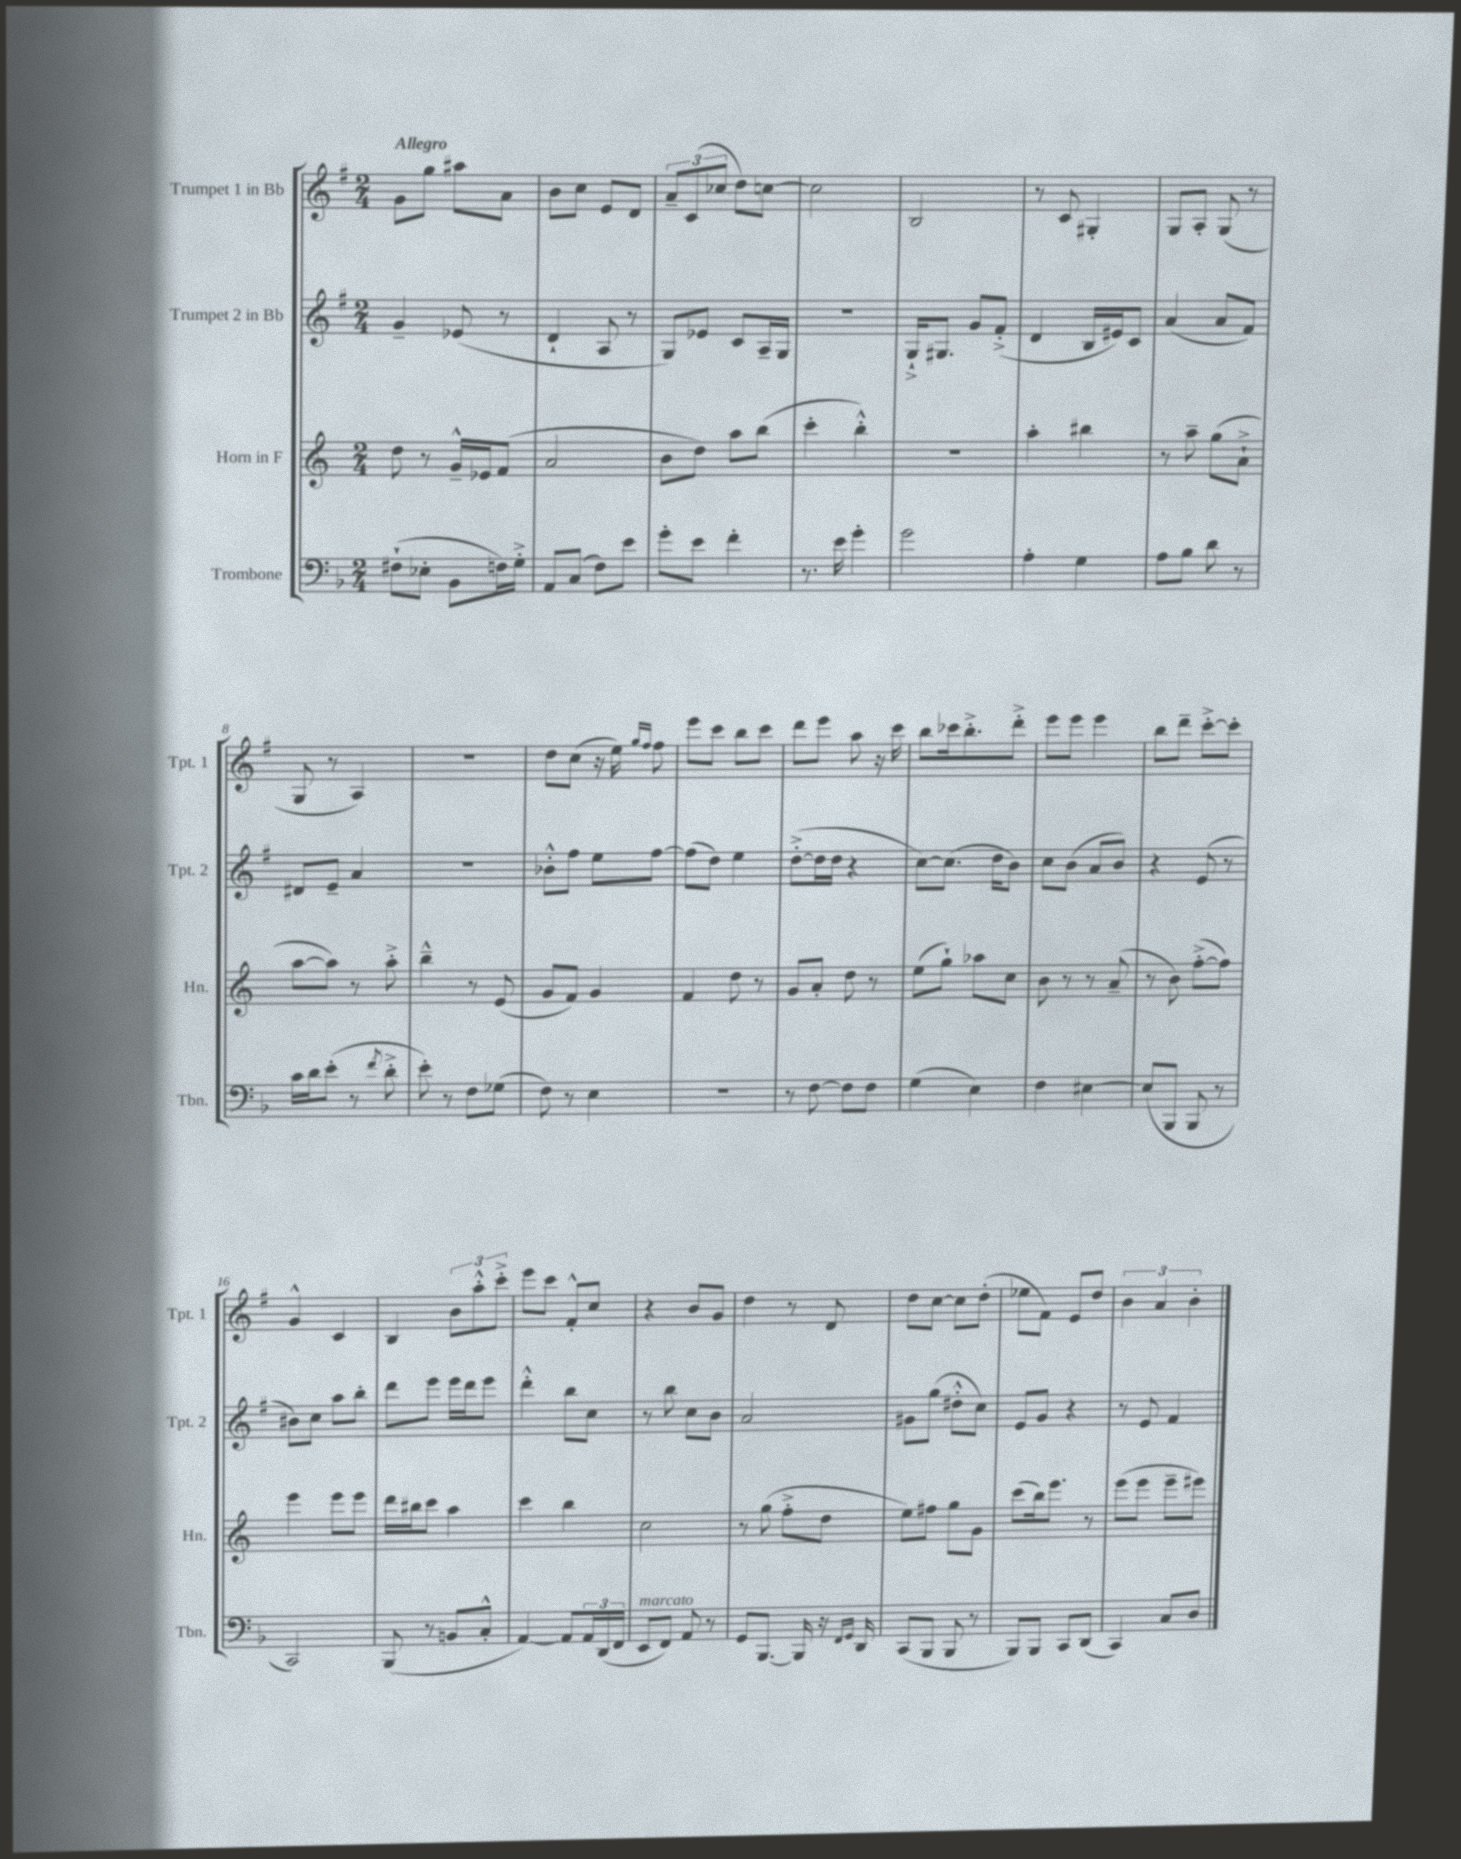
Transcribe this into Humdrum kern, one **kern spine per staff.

**kern	**kern	**kern	**kern
*staff4	*staff3	*staff2	*staff1
*clefF4	*clefG2	*clefG2	*clefG2
*k[b-]	*k[]	*k[f#]	*k[f#]
*M2/4	*M2/4	*M2/4	*M2/4
(8F#`	8dd	4g~	8g
8E-'	8r	.	8gg
8BB-	16g~^^	(8e-	8aa#
.	16e-	.	.
16F)	(8f	8r	8a
16G'^	.	.	.
=	=	=	=
8AA	2a	4d`	8b
(8C	.	.	8cc
8F)	.	8A	8e
8e	.	8r	8d
=	=	=	=
8g'	8b	8G)	12a~
.	.	.	(12c
8e	8dd)	8e-	.
.	.	.	12cc-
4f'	8aa	8c	8dd)
.	(8bb	16A~	[8cc
.	.	16G	.
=	=	=	=
8.r	4ccc'	2r	2cc]
16e	.	.	.
4g'	4bb'^^)	.	.
=	=	=	=
2g	2r	16G`^	2B
.	.	8.G#	.
.	.	8g	.
.	.	(8f#'^	.
=	=	=	=
4A'	4aa'	4d	8r
.	.	.	8c
4G	4bb#	16B	4G#'
.	.	16e#)	.
.	.	8c	.
=	=	=	=
8A	8r	(4a	8G
8B-	8aa~	.	8A'
8d	(8gg	8a	(8G
8r	8a`^	8f#)	8r
=	=	=	=
16c	[8aa	8d#	8G
16d	.	.	.
(8e'	8aa])	8e~	8r
8r	8r	4a	4A)
8qf	.	.	.
8d'^	8aa'^	.	.
=	=	=	=
8e')	4bb~^^	2r	2r
8r	.	.	.
8F	8r	.	.
(8G-	(8e	.	.
=	=	=	=
8F)	8g	8b-'^^	8dd
8r	8f)	8ff#	(8cc
4E	4g	8ee	16r
.	.	.	16ee)
.	.	.	16qqgg
.	.	.	16qqff#
.	.	[8ff#	8ff#
=	=	=	=
2r	4f	(8ff#]	8eee
.	.	8dd)	8ccc
.	8dd	4ee	8bb
.	8r	.	8ccc
=	=	=	=
8r	8g	([8dd'^	8ddd
[8F	8a'	16dd]	8eee
.	.	16dd	.
8F]	8dd	4r	8aa
8F	8r	.	16r
.	.	.	16ccc
=	=	=	=
(4G	(8ee	[8cc)	8bb
.	8gg`)	(8.cc]	16ccc-
.	.	.	8.bb'^
4E)	8aa-	.	.
.	.	16dd	.
.	8cc	8b)	8ddd'^
=	=	=	=
4F	8b	8cc	8eee
.	8r	(8b	8eee
[4E#	8r	8a	4eee
.	(8a~	8b)	.
=	=	=	=
(8E#]	8r	4r	8bb
8BBB-	8b)	.	8ddd~
8BBB-	([8ff'^	(8e	[8ccc'^
8r	8ff])	8r	8ccc']
=	=	=	=
2CC)	4eee	8b#)	4g^^
.	.	8cc	.
.	8eee	8aa	4c
.	8eee	8bb'	.
=	=	=	=
(8BBB-	16ddd	8ddd	4B
.	16bb#	.	.
8r	8ccc	8eee	.
8BB	4aa	16eee	12b
.	.	16ddd	.
.	.	.	12aa'^^
8C'^^	.	8eee	.
.	.	.	12ccc'^
=	=	=	=
[4AA)	4ccc	4ddd'^^	8eee
.	.	.	8ccc
8AA]	4bb	8bb	8f#'^^
24AA	.	8cc	8cc
(24DD	.	.	.
24FF	.	.	.
=	=	=	=
8EE	2cc	8r	4r
8FF)	.	8bb	.
8AA	.	8cc	8b
8r	.	8b	8g
=	=	=	=
8GG	8r	2a	4dd
[8.BBB-	(8gg	.	.
.	8ff'^	.	8r
16BBB-]	.	.	.
16r	8dd	.	8d
16qqFF	.	.	.
16qqGG	.	.	.
16DD	.	.	.
=	=	=	=
(8CC	8ee)	8g#	8dd
8BBB-	8ff#	(8gg	[8cc
8BBB-	8gg	8dd#'^^	8cc]
8r	8g	8cc)	(8dd'
=	=	=	=
8BBB-)	(8ccc	8e	8ee-
8BBB-	16bb)	8g	8f#)
.	8.eee	.	.
8CC	.	4r	8e
(8DD	8r	.	8dd
=	=	=	=
4CC)	(8eee	8r	6b
.	8eee	8e	.
.	.	.	6a
8C	8eee~	4f#	.
.	.	.	6b'
8D	8eee#)	.	.
==	==	==	==
*-	*-	*-	*-
